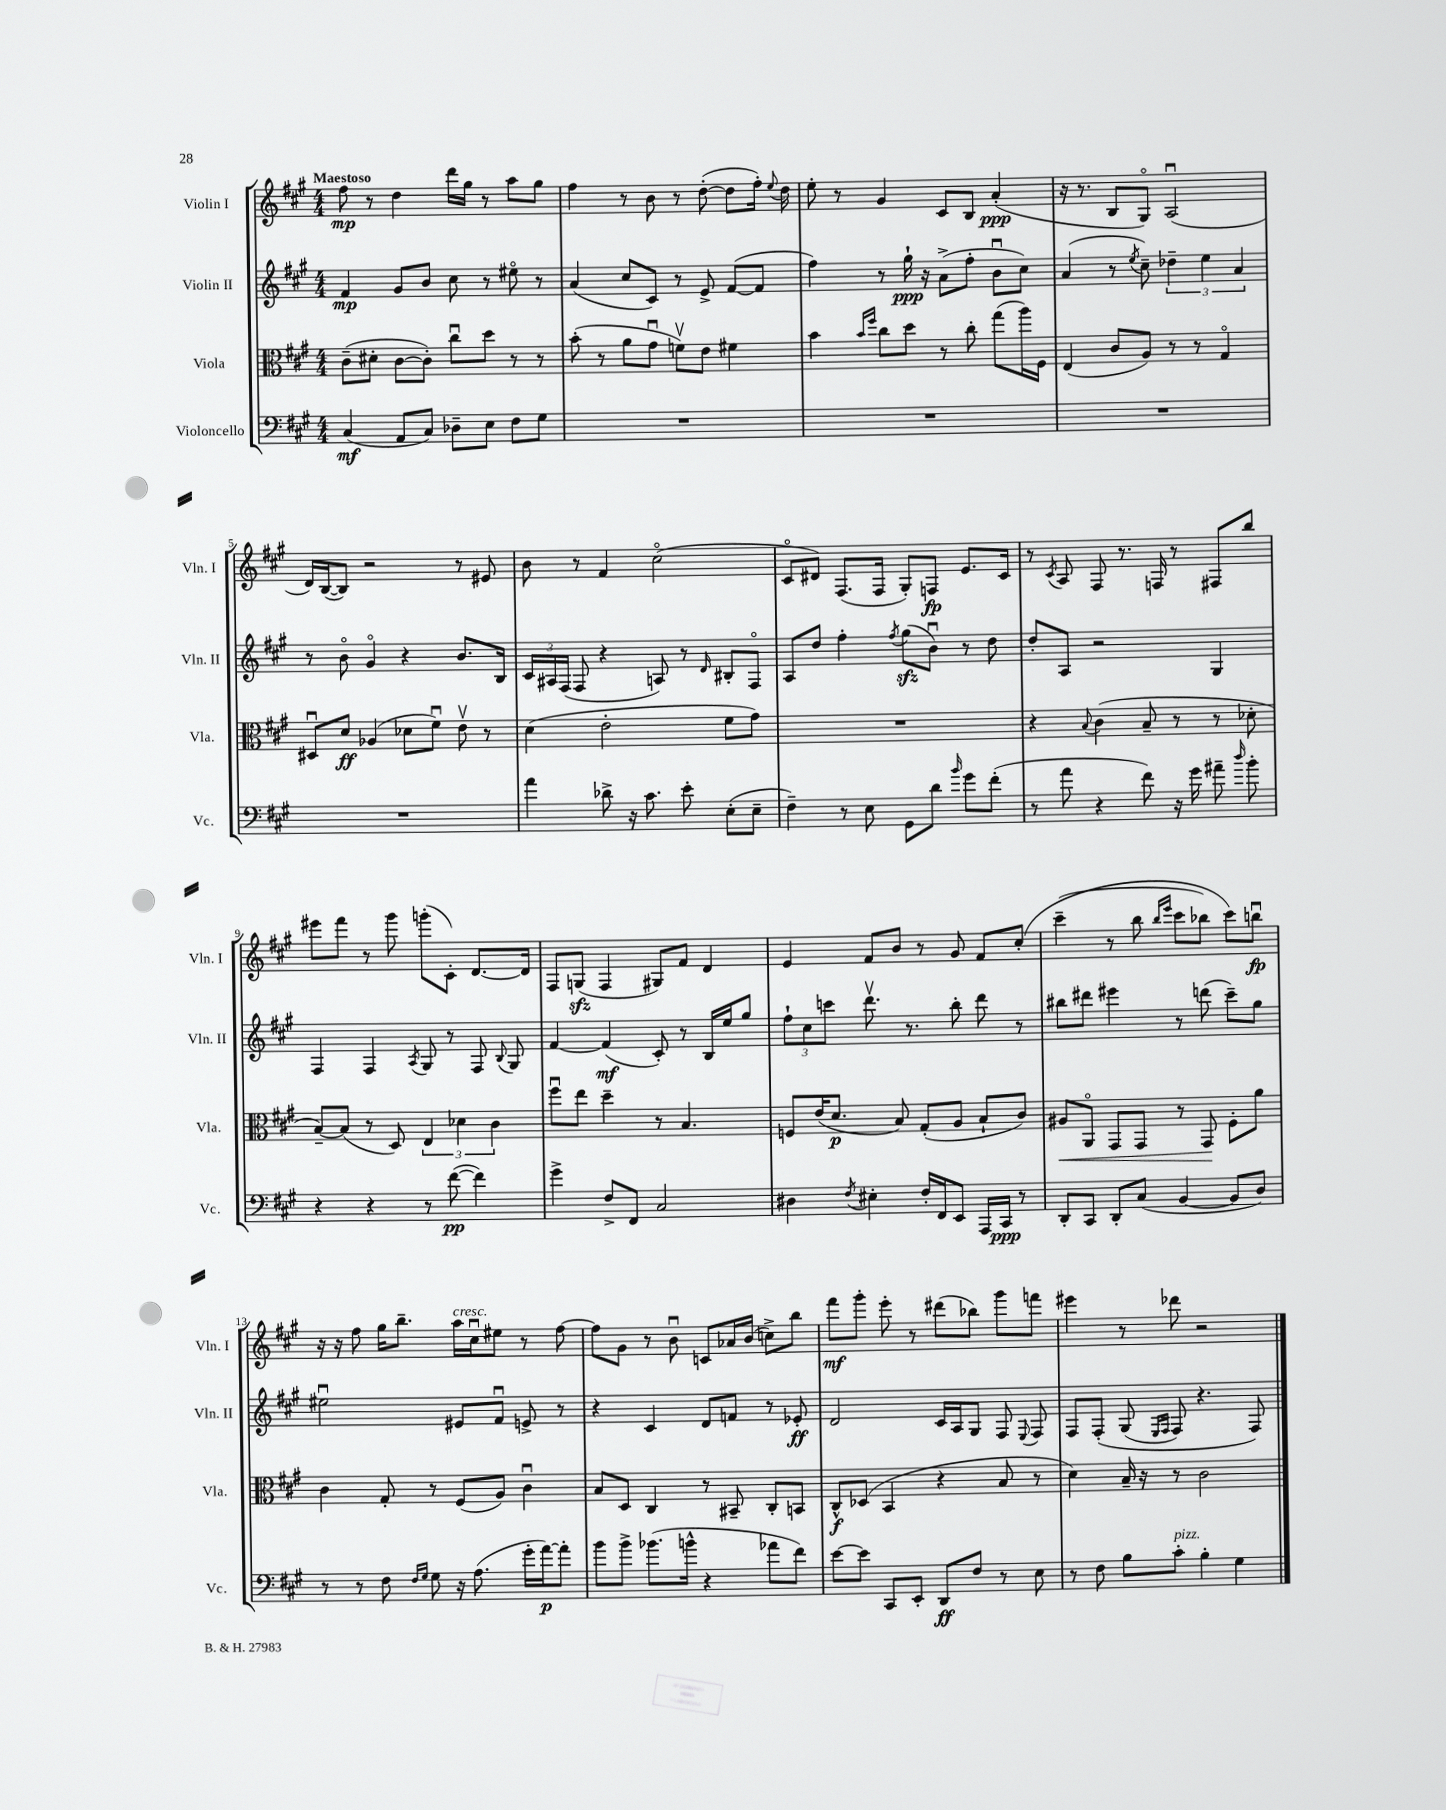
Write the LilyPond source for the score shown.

<<
\new StaffGroup <<
\new Staff = "s0" \with { instrumentName = "Violin I" shortInstrumentName = "Vln. I" } {
    \clef treble \key a \major \numericTimeSignature \time 4/4 \tempo "Maestoso"
    \autoBeamOff fis''8\mp r8 d''4 d'''16[ gis''16] r8 a''8[ gis''8] |
    fis''4 r8 b'8 r8 d''8~-.( d''8[ fis''16]-.) \appoggiatura { e''8 } d''16 |
    e''8-. r8 gis'4 cis'8[ b8] a'4-.\ppp( |
    r16 r8. b8[ gis8]\flageolet) a2\downbow( |
    d'16[) b16~( b8]) r2 r8 eis'8 |
    b'8 r8 fis'4 cis''2\flageolet( |
    cis'8[\flageolet dis'8]) fis8.[( fis16] gis8[-.) f8]\fp e'8.[ cis'16] |
    r8 \acciaccatura { cis'8 } a8 fis8 r8. f16 r8 fis8[ b''8] |
    eis'''8[ fis'''8] r8 gis'''8 g'''8[-.( cis'8]-.) d'8.[~ d'16] |
    fis8[ g8]\sfz( fis4 gis8[) fis'8] d'4 |
    e'4 fis'8[ b'8] r8 gis'8 fis'8[ cis''8]-.\( |
    cis'''4--( r8 b''8 \grace { b''16[ e'''16] } cis'''8[ bes''8]) cis'''8[\) b''8]\downbow\fp |
    r16 r16 fis''8 gis''16[ b''8.]-- a''16[^\markup { \italic "cresc." } cis''16\downbow eis''8] r8 fis''8~ |
    fis''8[ gis'8] r8 b'8\downbow c'8[ aes'16 b'16]( c''8[->) b''8] |
    fis'''8[\mf gis'''8]-. e'''8-. r8 dis'''8[( bes''8]) gis'''8[ f'''8] |
    eis'''4 r8 des'''8 r2 \bar "|." |
}
\new Staff = "s1" \with { instrumentName = "Violin II" shortInstrumentName = "Vln. II" } {
    \clef treble \key a \major \numericTimeSignature \time 4/4
    \autoBeamOff fis'4\mp gis'8[ b'8] cis''8 r8 eis''8\flageolet r8 |
    a'4( cis''8[ cis'8]) r8 e'8-> fis'8[~( fis'8] |
    fis''4) r8 gis''16-!\ppp r16 a'8[->( fis''8]-. b'8[\downbow cis''8]) |
    a'4( r8 \acciaccatura { e''8 } cis''8--) \tuplet 3/2 { des''4-- e''4 a'4 } |
    r8 b'8\flageolet gis'4\flageolet r4 b'8.[ b16] |
    \tuplet 3/2 { cis'16[ ais16 fis16]( } fis8 r4 a8) r8 \grace { d'16 } bis8[-. fis8]\flageolet |
    a8[ d''8] fis''4-. \acciaccatura { fis''8 } gis''8[\sfz( b'8]\downbow) r8 d''8 |
    d''8[-. a8] r2 gis4 |
    fis4 fis4 \acciaccatura { a8 } gis8 r8 fis8 \appoggiatura { b8 } gis8 |
    fis'4~ fis'4\mf( cis'8-.) r8 b16[ e''16 gis''8] |
    \tuplet 3/2 { fis''8[-! cis''8 c'''8] } d'''8.\upbow r8. b''8-. d'''8 r8 |
    bis''8[ dis'''8] eis'''4 r8 d'''8( cis'''8[--) gis''8] |
    eis''2\downbow eis'8[ fis'8]\downbow e'8-> r8 |
    r4 cis'4 d'8[ f'8] r8 ees'8-.\ff |
    d'2 cis'16[ a16 gis8] fis8 \appoggiatura { e8 } fis8 |
    fis8[ fis8]-.\( gis8( \grace { e16[ fis16] } fis8) r4. fis8\) \bar "|." |
}
\new Staff = "s2" \with { instrumentName = "Viola" shortInstrumentName = "Vla." } {
    \clef alto \key a \major \numericTimeSignature \time 4/4
    \autoBeamOff cis'8[--( dis'8]-. cis'8[~ cis'8]-.) cis''8[\downbow d''8] r8 r8 |
    b'8-.( r8 a'8[ gis'8]\downbow f'8[\upbow) e'8] fis'4 |
    b'4 \grace { b'16[ fis''16] } cis''8[ d''8] r8 cis''8-. gis''8[( a''16) fis16] |
    e4( cis'8[ a8]) r8 r8 gis4\flageolet |
    dis8[\downbow d'8]\ff aes4( des'8[ fis'8]\downbow) e'8\upbow r8 |
    d'4( e'2-. fis'8[ gis'8]) |
    R1 |
    r4 \appoggiatura { b8 } cis'4( b8-- r8 r8 des'8-. |
    b8[~--) b8]( r8 d8) \tuplet 3/2 { e4 des'4 cis'4 } |
    fis''8[\downbow e''8] d''4-- r8 b4. |
    f8[ e'16( d'8.]\p b8) gis8[-.( a8] b8[-! cis'8]) |
    ais8[\< a,8]\flageolet gis,8[ gis,8] r8 gis,8\! fis8[-. a'8] |
    cis'4 gis8-. r8 fis8[( a8]) cis'4\downbow |
    b8[ d8] cis4 r8 bis,8-- cis8[-. b,8] |
    cis8[-^\f des8]( b,4 r4 b8 r8 |
    d'4) b16-- r16 r8 cis'2 \bar "|." |
}
\new Staff = "s3" \with { instrumentName = "Violoncello" shortInstrumentName = "Vc." } {
    \clef bass \key a \major \numericTimeSignature \time 4/4
    \autoBeamOff cis4\mf( a,8[ cis8]) des8[-- e8] fis8[ gis8] |
    R1 |
    R1 |
    R1 |
    R1 |
    a'4 des'8-> r16 cis'8. e'8-. e8[-.( e8]-- |
    fis4--) r8 e8 gis,8[ d'8] \grace { b'16 } gis'8[ fis'8]-.( |
    r8 a'8 r4 fis'8) r16 gis'16 ais'8-- \grace { d''16 } b'8-. |
    r4 r4 r8 fis'8~\pp( fis'4) |
    gis'4-> fis8[-> fis,8] cis2 |
    dis4 \acciaccatura { fis8 } eis4-. fis16[-. fis,16 e,8] a,,16[ cis,16]\ppp r8 |
    d,8[-. cis,8] d,8[-. cis8]( b,4~ b,8[ d8]) |
    r8 r8 fis8 \grace { fis16[ gis16] } gis8 r16 a8.( gis'16[-. a'16~\p) a'8]-. |
    b'8[ b'8]-> bes'8.[( b'16]-^ r4 aes'8[ fis'8]) |
    e'8[~ e'8] cis,8[ e,8]-. d,8[\ff fis8] r8 e8 |
    r8 fis8 b8[ cis'8]-.^\markup { \italic "pizz." } b4-. gis4 \bar "|." |
}
>>
>>
